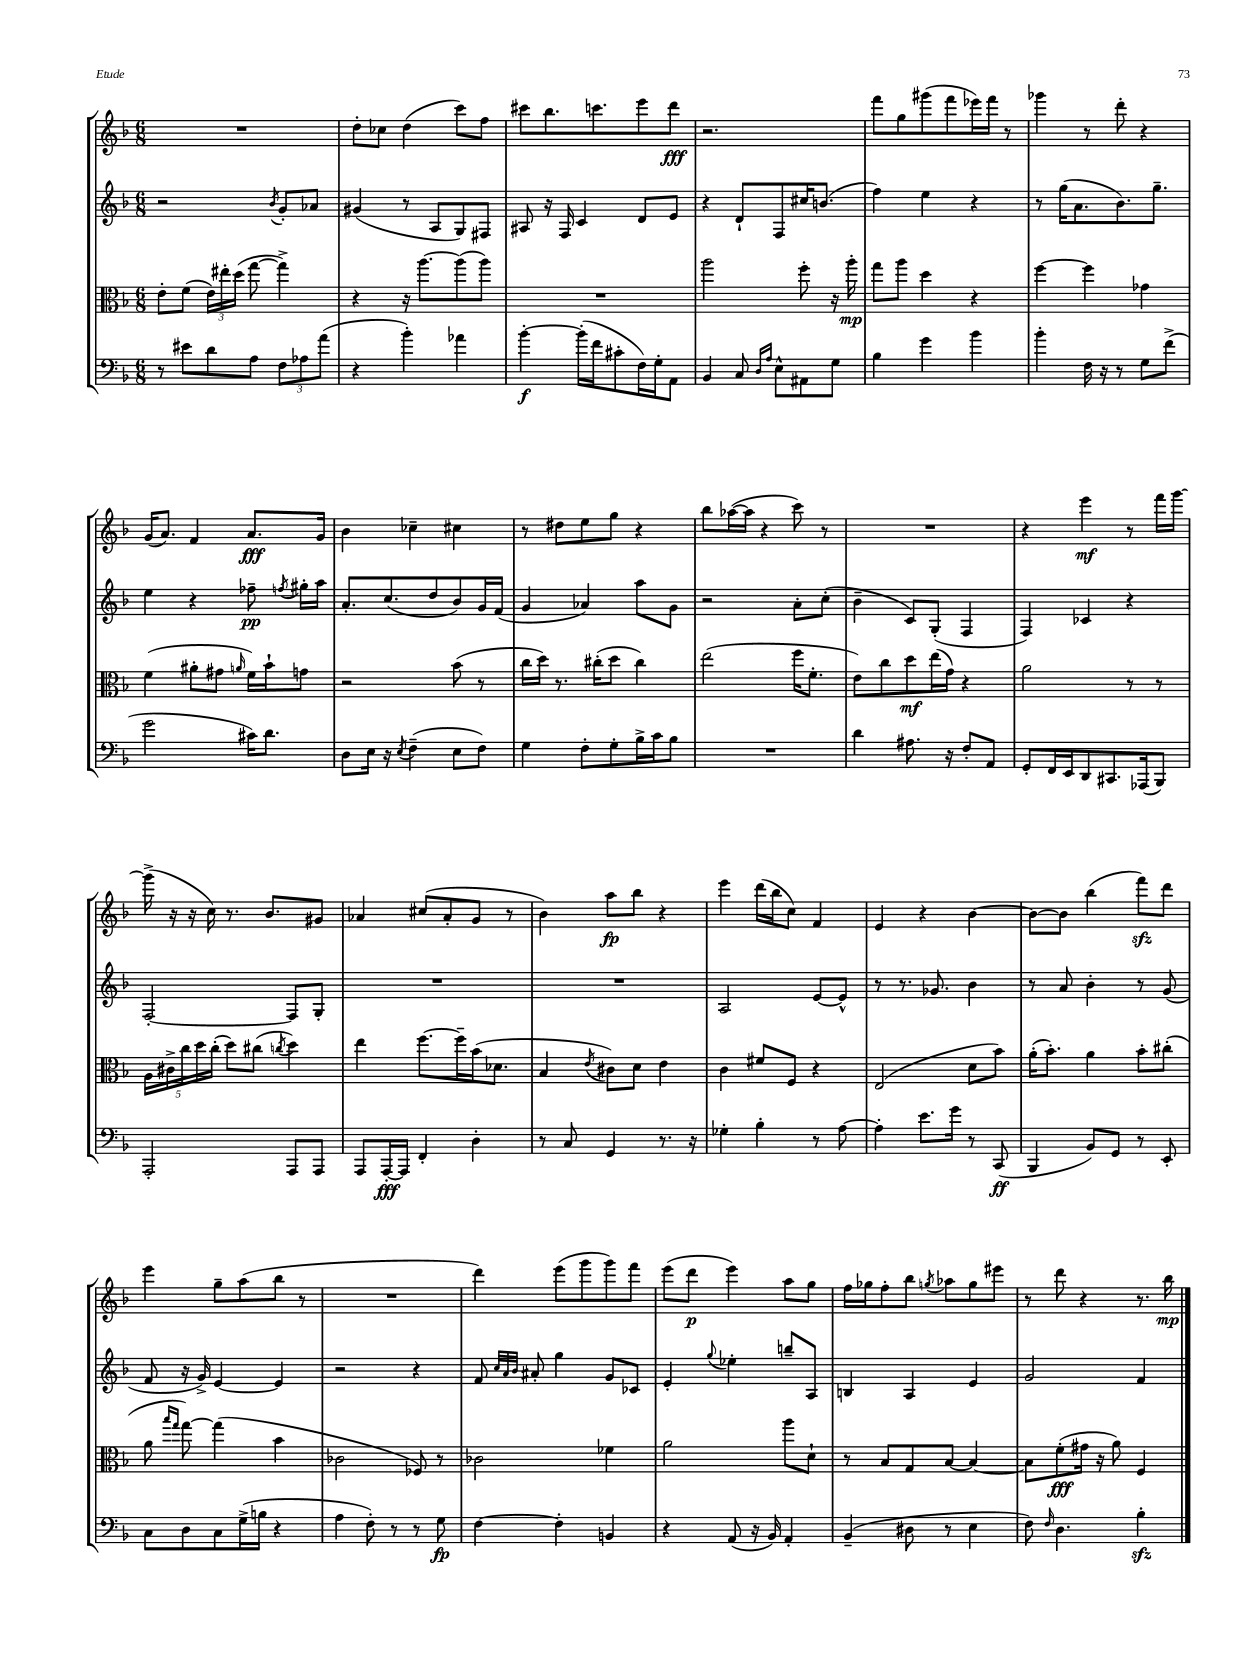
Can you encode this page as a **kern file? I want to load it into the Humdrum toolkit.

**kern	**kern	**kern	**kern
*staff4	*staff3	*staff2	*staff1
*clefF4	*clefC3	*clefG2	*clefG2
*k[b-]	*k[b-]	*k[b-]	*k[b-]
*M6/8	*M6/8	*M6/8	*M6/8
8r	8e'	2r	2.r
8e#	(8f	.	.
8d	24e)	.	.
.	24ee#'	.	.
.	(24dd	.	.
8A	[8gg	.	.
.	.	8qb-	.
12F	4gg^])	8g'	.
12A-	.	.	.
.	.	8a-	.
(12a	.	.	.
=	=	=	=
4r	4r	(4g#	8dd'
.	.	.	8cc-
4b-')	16r	8r	(4dd
.	[8.aa	.	.
.	.	8A	.
4a-	(8aa]	8G)	8ccc)
.	8aa)	8F#	8ff
=	=	=	=
[4b-'	2.r	8A#	8ccc#
.	.	16r	8.bb-
.	.	16F	.
(16b-']	.	4c	.
16f	.	.	8.ccc
8c#'	.	.	.
16F)	.	8d	8eee
16G'	.	.	.
8AA	.	8e	8ddd
=	=	=	=
4BB-	2aa	4r	2.r
8C	.	8d`	.
16qqD	.	.	.
16qqA	.	.	.
8E^^	.	8F	.
8AA#	8ff'	16cc#	.
.	.	(8.b	.
8G	16r	.	.
.	16aa'	.	.
=	=	=	=
4B-	8gg	4ff)	8fff
.	8aa	.	8gg
4g	4dd	4ee	(8ggg#
.	.	.	8fff
4b-	4r	4r	16eee-)
.	.	.	16fff
.	.	.	8r
=	=	=	=
4b-'	[4ff	8r	4ggg-
.	.	(16gg	.
.	.	8.a	.
16F	4ff]	.	8r
16r	.	.	.
8r	.	8.b-)	8ddd'
8G	4g-	.	4r
.	.	8.gg~	.
(8f^	.	.	.
=	=	=	=
2g	(4f	4ee	(16g
.	.	.	8.a)
.	8a#'	4r	4f
.	8g#	.	.
.	16qqa	.	.
16c#)	16f)	8ff-~	8.a
8.d	16b-`	.	.
.	.	8qff	.
.	8g	16gg#'	.
.	.	16aa	16g
=	=	=	=
8D	2r	8.a'	4b-
16E	.	.	.
16r	.	(8.cc	.
8qE	.	.	.
(4F~	.	.	4cc-~
.	.	8dd	.
8E	(8b-	8b-)	4cc#
8F)	8r	16g	.
.	.	(16f	.
=	=	=	=
4G	16cc	4g	8r
.	16dd)	.	.
.	8.r	.	8dd#
8F'	.	4a-)	8ee
.	(16cc#'	.	.
8G'	8dd	.	8gg
16B-^	4cc#)	8aa	4r
16c	.	.	.
8B-	.	8g	.
=	=	=	=
2.r	(2ee	2r	8bb-
.	.	.	([16aa-
.	.	.	16aa-]
.	.	.	4r
.	16ff	8a'	8ccc)
.	8.f'	.	.
.	.	(8cc'	8r
=	=	=	=
4d	8e)	4b-~	2.r
.	8cc	.	.
8.A#	8dd	8c)	.
.	(16ee	(8G'	.
16r	16g)	.	.
8F'	4r	4F	.
8AA	.	.	.
=	=	=	=
8GG'	2a	4F)	4r
16FF	.	.	.
16EE	.	.	.
8DD	.	4c-	4eee
8.CC#	.	.	.
.	8r	4r	8r
(16AAA-	.	.	.
8BBB-)	8r	.	16fff
.	.	.	[16ggg
=	=	=	=
2AAA'	20A	[2F'	(16ggg^]
.	20c#^	.	.
.	.	.	16r
.	20cc	.	.
.	.	.	16r
.	20dd	.	.
.	.	.	16cc)
.	(20cc'	.	.
.	8dd)	.	8.r
.	(8cc#	.	.
.	.	.	8.b-
.	8qcc	.	.
8AAA	4dd)	8F]	.
8AAA	.	8G'	8g#
=	=	=	=
8AAA	4ee	2.r	4a-
[16AAA'	.	.	.
16AAA]	.	.	.
4FF'	[8.ff	.	(8cc#
.	.	.	8a-'
.	16ff~]	.	.
4D'	(16b-	.	8g
.	8.d-	.	.
.	.	.	8r
=	=	=	=
8r	4B-	2.r	4b-)
8C	.	.	.
.	8qe	.	.
4GG	8c#)	.	8aa
.	8d	.	8bb-
8.r	4e	.	4r
16r	.	.	.
=	=	=	=
4G-'	4c	2A	4eee
4B-'	8f#	.	(16ddd
.	.	.	16bb-
.	8F	.	8cc)
8r	4r	[8e	4f
[8A	.	8e^^]	.
=	=	=	=
4A']	(2E	8r	4e
.	.	8.r	.
8.e	.	.	4r
.	.	8.g-	.
16g	.	.	.
8r	8d	4b-	[4b-
(8CC	8b-)	.	.
=	=	=	=
4BBB-	(16a'	8r	8b-_
.	8.b-')	.	.
.	.	8a	8b-]
8BB-)	4a	4b-'	(4bb-
8GG	.	.	.
8r	8b-'	8r	8fff)
8EE'	(8cc#'	(8g	8ddd
=	=	=	=
8C	8a	8f	4eee
.	16qqbb-	.	.
.	16qqgg	.	.
8D	[8gg)	16r	.
.	.	16g^)	.
8C	(4gg]	[4e	8gg~
(16G^	.	.	(8aa
16B	.	.	.
4r	4b-	4e]	8bb-
.	.	.	8r
=	=	=	=
4A	2c-	2r	2.r
8F')	.	.	.
8r	.	.	.
8r	8F-)	4r	.
8G	8r	.	.
=	=	=	=
[4F	2c-	8f	4ddd)
.	.	32qqcc	.
.	.	32qqa	.
.	.	32qqb-	.
.	.	8a#'	.
4F']	.	4gg	(8eee
.	.	.	8ggg
4BB	4f-	8g	8ggg)
.	.	8c-	8fff
=	=	=	=
4r	2a	4e'	(8eee
.	.	.	8ddd
.	.	8qqgg	.
(8AA	.	4ee-'	4eee)
16r	.	.	.
16BB-)	.	.	.
4AA'	8aa	8bb~	8aa
.	8d`	8A	8gg
=	=	=	=
(4BB-~	8r	4B	16ff
.	.	.	16gg-
.	8B-	.	8ff'
8D#	8G	4A	8bb-
.	.	.	8qgg
8r	[8B-	.	8aa-
4E	4B-_	4e	8gg
.	.	.	8eee#
=	=	=	=
8F)	8B-]	2g	8r
16qqF	.	.	.
4.D	(8f'	.	8ddd
.	16g#	.	4r
.	16r	.	.
.	8a)	.	.
4B-'	4F	4f	8.r
.	.	.	16bb-
==	==	==	==
*-	*-	*-	*-
